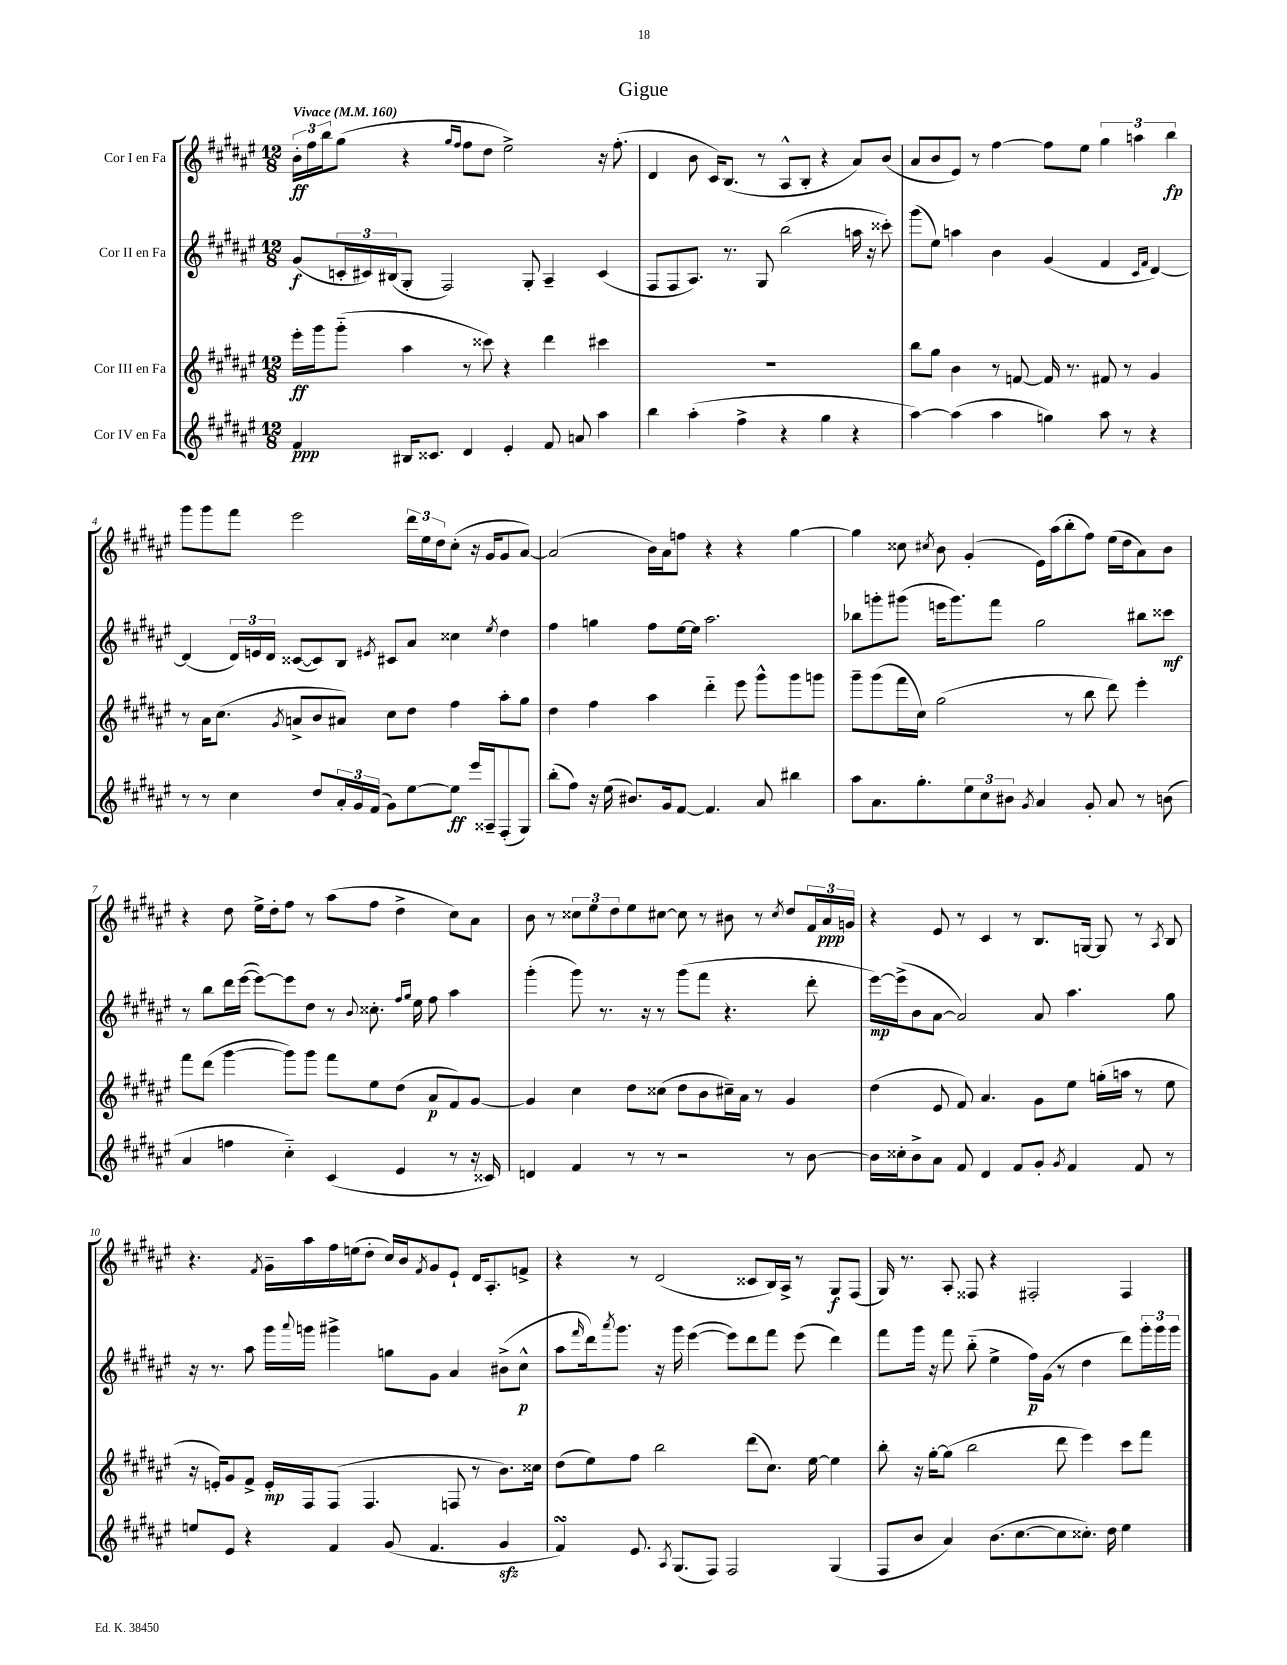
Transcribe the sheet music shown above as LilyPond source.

\header { title = "Gigue" }
<<
\new StaffGroup <<
\new Staff = "s0" \with { instrumentName = "Cor I en Fa" } {
    \clef treble \key fis \major \numericTimeSignature \time 12/8 \tempo "Vivace" 4 = 160
    \tuplet 3/2 { b'16-.\ff fis''16 b''16 } gis''8( r4 \grace { gis''16 fis''16 } fis''8 dis''8 eis''2->) r16 fis''8.-.( |
    dis'4 b'8 cis'16) b8.( r8 ais8-^ b8-. r4 ais'8) b'8( |
    ais'8 b'8 eis'8) r8 fis''4~ fis''8 eis''8 \tuplet 3/2 { gis''4 a''4 b''4\fp } |
    gis'''8 gis'''8 fis'''8 eis'''2 \tuplet 3/2 { dis'''16 eis''16 dis''16 } cis''8-.( r16 gis'16 gis'8 ais'8~) |
    ais'2( b'16) ais'16 f''8 r4 r4 gis''4~ |
    gis''4 cisis''8 \acciaccatura { cis''8 } b'8 gis'4-.( eis'16) ais''16( b''8-. fis''8) eis''16( dis''16 ais'8) b'8 |
    r4 dis''8 eis''16-> dis''16-. fis''8 r8 ais''8( fis''8 dis''4-> cis''8) ais'8 |
    b'8 r8 \tuplet 3/2 { cisis''8 eis''8 dis''8 } eis''8 cis''8~ cis''8 r8 bis'8 r8 \acciaccatura { cis''8 } dis''8 \tuplet 3/2 { fis'16 ais'16\ppp g'16 } |
    r4 eis'8 r8 cis'4 r8 b8. g16~ g8 r8 \acciaccatura { ais8 } b8 |
    r4. \acciaccatura { fis'8 } gis'16-- ais''16 fis''16 e''16( dis''8-. cis''16) b'16 \acciaccatura { fis'8 } gis'8 eis'8-! dis'16 ais8.-. f'8-> |
    r4 r8 dis'2( cisis'8 b16) ais16-> r8 gis8\f fis8( |
    gis16) r8. ais8-. fisis8 r4 fis2-. fis4 \bar "|." |
}
\new Staff = "s1" \with { instrumentName = "Cor II en Fa" } {
    \clef treble \key fis \major \numericTimeSignature \time 12/8
    gis'8\f( \tuplet 3/2 { c'16-. cis'16) bis16( } gis8-. fis2) gis8-. ais4-- cis'4( |
    fis8 fis8 ais8.) r8. gis8 b''2( a''16 r16 cisis'''8-.) |
    gis'''8( eis''8) a''4 b'4 gis'4( fis'4 \grace { cis'16 fis'16 } dis'4~) |
    dis'4( \tuplet 3/2 { dis'16) e'16 dis'16 } cisis'8~( cisis'8) b8 \acciaccatura { eis'8 } cis'8 ais'8 cisis''4 \acciaccatura { eis''8 } dis''4 |
    fis''4 g''4 fis''8 eis''16~ eis''16 ais''2. |
    bes''8 g'''8-. gis'''8( e'''16 gis'''8.) fis'''8 gis''2 bis''8 cisis'''8\mf |
    r8 b''8 dis'''16 eis'''16~( eis'''8~) eis'''8 dis''8 r8 \appoggiatura { b'8 } cisis''8.-. \grace { fis''16 gis''16 } eis''16 fis''8 ais''4 |
    gis'''4-.( gis'''8) r8. r16 r8 gis'''8( fis'''8 r4. dis'''8-. |
    eis'''16~\mp) eis'''16->( b'8 ais'8~ ais'2) ais'8 ais''4. gis''8 |
    r16 r8. ais''8 gis'''16 \appoggiatura { ais'''8 } g'''16 gis'''4-> g''8 gis'8 ais'4 bis'8->( cis''8-^\p |
    ais''8 \grace { fis'''16 } dis'''16) \acciaccatura { ais'''8 } gis'''8. r16 gis'''16 eis'''4~( eis'''8) dis'''8 fis'''8 eis'''8( dis'''4) |
    fis'''8 gis'''16 r16 fis'''8 b''8-_( eis''4-> fis''16\p) gis'16( r8 dis''4 dis'''8) \tuplet 3/2 { gis'''16-. gis'''16 gis'''16 } \bar "|." |
}
\new Staff = "s2" \with { instrumentName = "Cor III en Fa" } {
    \clef treble \key fis \major \numericTimeSignature \time 12/8
    eis'''16-.\ff gis'''16 gis'''8-_( ais''4 r8 cisis'''8) r4 dis'''4 cis'''4 |
    R1. |
    b''8 gis''8 b'4 r8 f'8~ f'16 r8. fis'8 r8 gis'4 |
    r8 ais'16 cis''8.( \acciaccatura { gis'8 } a'8-> b'8 ais'8) cis''8 dis''8 fis''4 ais''8-. gis''8 |
    dis''4 fis''4 ais''4 dis'''4-_ eis'''8 gis'''8-^ gis'''8 g'''8 |
    gis'''8-- gis'''8( fis'''16 cis''16) gis''2( r8 b''8 dis'''8) eis'''4-. |
    fis'''8 dis'''8( gis'''4~ gis'''8) gis'''8 fis'''8 eis''8 dis''8( ais'8\p fis'8) gis'8~ |
    gis'4 cis''4 dis''8 cisis''8( dis''8 b'8 cis''16--) ais'16 r8 gis'4 |
    dis''4( eis'8 fis'8) ais'4. gis'8 eis''8 g''16-.( a''16 r8 eis''8 |
    r16 e'16-.) gis'8 fis'8-> e'16-.\mp fis16 fis8( fis4. f8 r8 b'8.) cisis''16 |
    dis''8( eis''8) fis''8 b''2 dis'''8( cis''8.) eis''16~ eis''4 |
    b''8-. r16 gis''16~-. gis''8( b''2 dis'''8 eis'''4) cis'''8 fis'''8 \bar "|." |
}
\new Staff = "s3" \with { instrumentName = "Cor IV en Fa" } {
    \clef treble \key fis \major \numericTimeSignature \time 12/8
    fis'4\ppp bis16 cisis'8. dis'4 eis'4-. fis'8 a'8 ais''4 |
    b''4 ais''4-.( fis''4-> r4 gis''4 r4 |
    ais''4~) ais''4( ais''4 g''4) ais''8 r8 r4 |
    r8 r8 cis''4 dis''8 \tuplet 3/2 { ais'16-. gis'16 fis'16( } gis'8) eis''8~ eis''8\ff eis'''16 aisis16-- fis8-.( gis8) |
    b''8-.( fis''8) r16 eis''16( bis'8.) gis'16 fis'8~ fis'4. ais'8 bis''4 |
    ais''8 ais'8. gis''8.-. \tuplet 3/2 { eis''8 cis''8 bis'8 } \acciaccatura { gis'8 } ais'4 gis'8-. ais'8 r8 b'8( |
    ais'4 f''4 cis''4-_) cis'4( eis'4 r8 r16 cisis'16) |
    d'4 fis'4 r8 r8 r2 r8 b'8~ |
    b'16 cisis''16-. b'8-> ais'8 fis'8 dis'4 fis'8 gis'8-. \acciaccatura { gis'8 } fis'4 fis'8 r8 |
    e''8 eis'8 r4 fis'4 gis'8( fis'4. gis'4\sfz |
    fis'4\turn) eis'8. \acciaccatura { ais8 } gis8.( fis8) fis2 gis4( |
    fis8 b'8 ais'4) b'8.( cis''8.~ cis''8 cisis''8.-.) dis''16 eis''4 \bar "|." |
}
>>
>>
